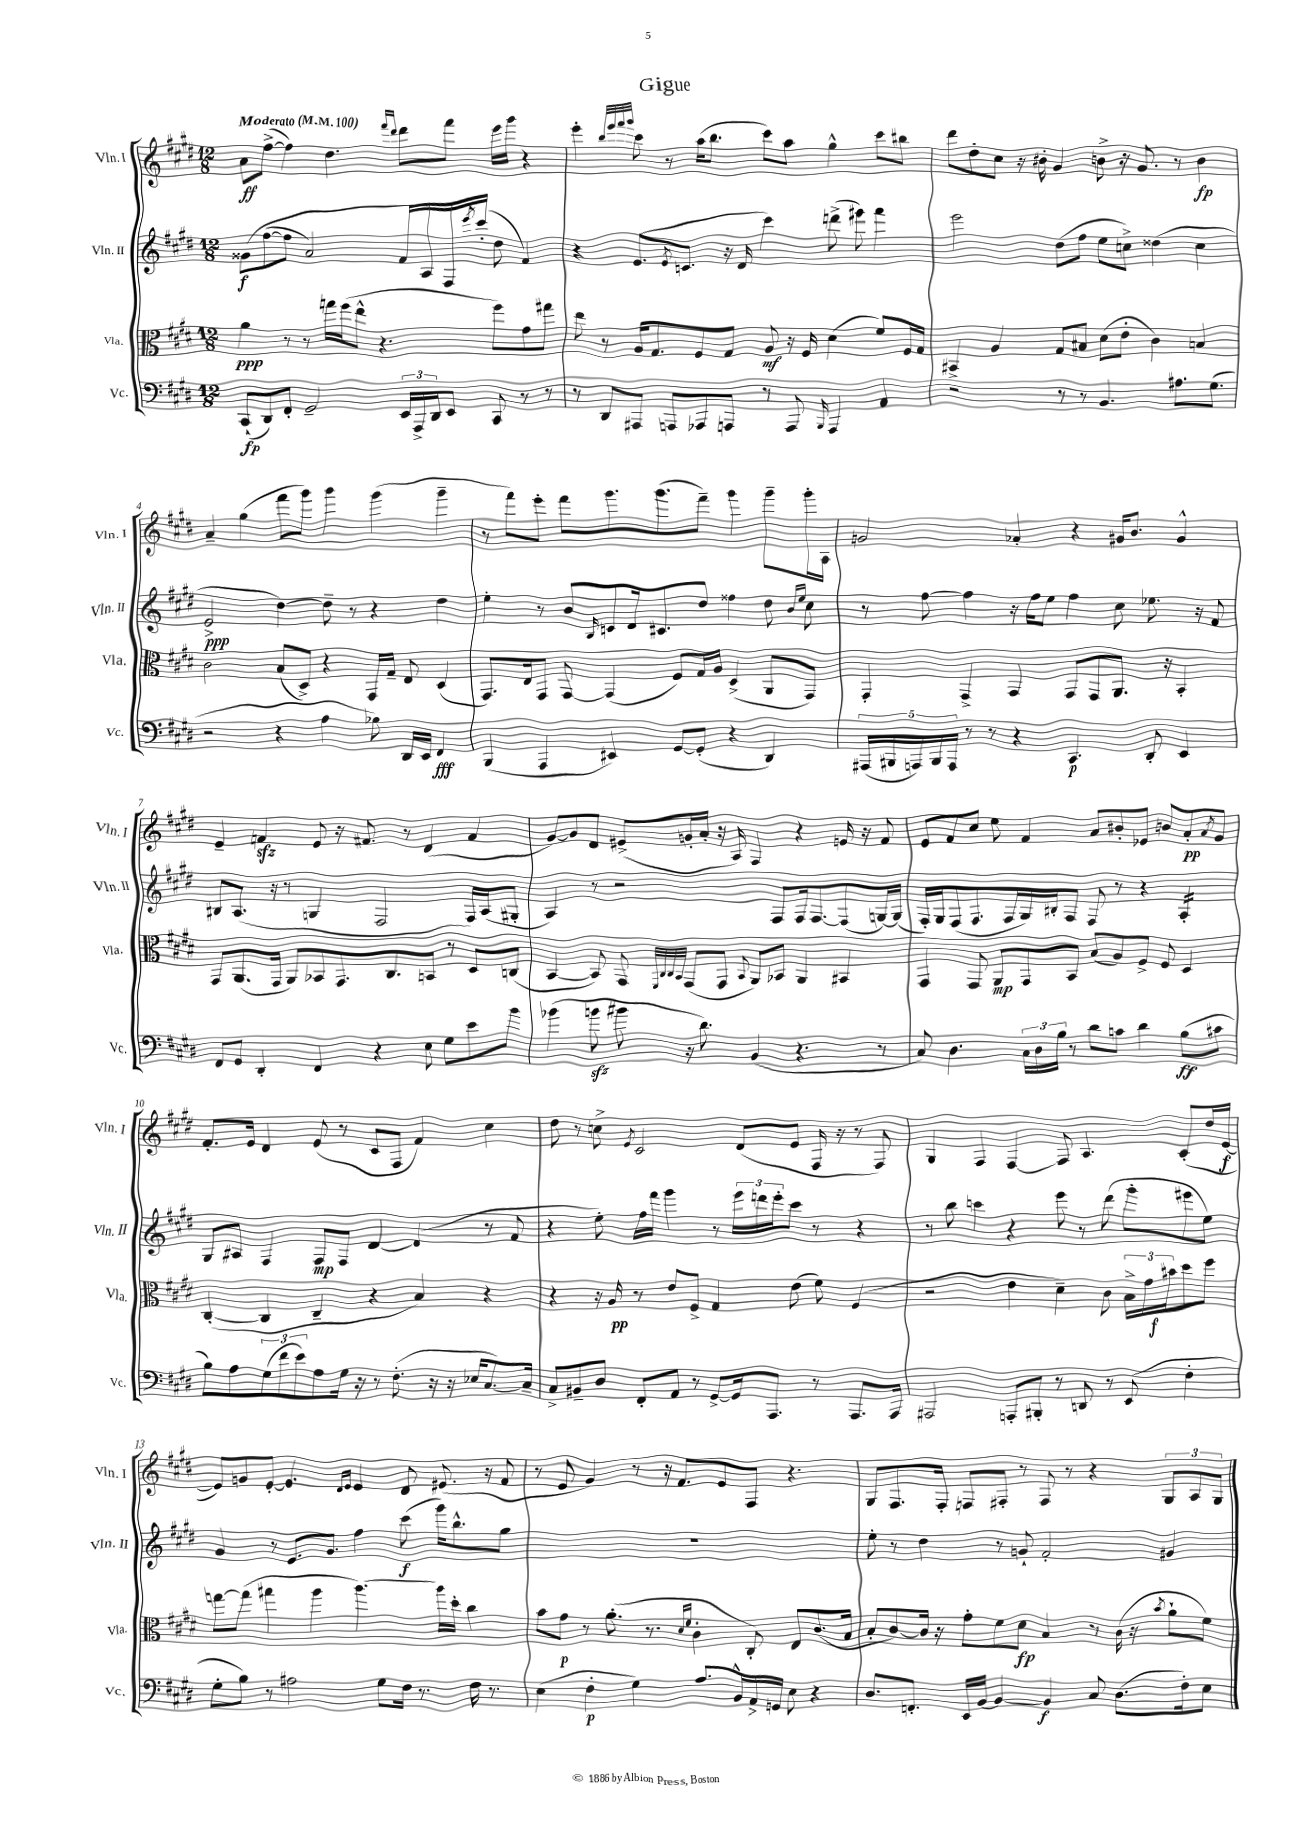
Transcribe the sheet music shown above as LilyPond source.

\header { title = "Gigue" }
<<
\new StaffGroup <<
\new Staff = "s0" \with { instrumentName = "Vln. I" shortInstrumentName = "Vln. I" } {
    \clef treble \key e \major \numericTimeSignature \time 12/8 \tempo "Moderato" 4 = 100
    a'8\ff fis''8~->( fis''4) dis''4. \grace { fis'''16 dis'''16 } dis'''8 fis'''8 e'''16 gis'''16 r4 |
    e'''4-. \grace { b''32 e'''32 fis'''32 gis'''32 } cis'''8 r8 a''16( b''8. cis'''8) a''8 gis''4-^ cis'''8 bis''8 |
    dis'''8 dis''8-. cis''8 r16 bis'16-. gis'4 b'8-> r16 gis'8. r8 b'4\fp |
    a'4-- gis''4( fis'''8 gis'''8) gis'''4 gis'''4( gis'''4-- |
    r8 fis'''8) e'''8-. fis'''8 gis'''8. gis'''8.( fis'''8--) gis'''4 gis'''8-- gis'''16-. a16 |
    g'2 aes'4-. r4 gis'16 b'8. gis'4-^ |
    e'4-- f'4\sfz e'8 r16 fis'8. r8 dis'4( fis'4 |
    gis'8~) gis'8 dis'8 eis'8->( g'16-. a'16-. r16 a16) fis4 r4 e'16 r16 fis'8 |
    e'8 fis'8 cis''8 e''8 fis'4 a'8 bis'8-. ees'8 b'8 a'8-.\pp \acciaccatura { a'8 } gis'8 |
    fis'8.-. e'16 dis'4 e'8( r8 cis'8 fis8 fis'4) cis''4 |
    dis''8 r8 c''8-> \acciaccatura { e'8 } cis'2 dis'8( e'8 fis16 r16 r8 fis8) |
    gis4 fis4 fis4~ fis8 a4. cis'8-.( dis''16 e'16~\f |
    e'8) g'8 e'8~-. e'4. \grace { dis'16 e'16 } e'4 dis'8 eis'8.( r16 fis'8 |
    r8 e'8 gis'4) r8 r16 fis'8. e'8 fis8 r4. |
    gis8 fis8. fis16-. f8 fis8-. r8 fis8 r8 r4 \tuplet 3/2 { gis8 a8 gis8 } \bar "|." |
}
\new Staff = "s1" \with { instrumentName = "Vln. II" shortInstrumentName = "Vln. II" } {
    \clef treble \key e \major \numericTimeSignature \time 12/8
    gisis'8\f\( fis''8~( fis''8 a'2) fis'16 a16\) fis16 \acciaccatura { e'''8 } cis'''16-.( dis''8 fis'4) |
    r4 e'8.( \acciaccatura { e'8 } c'8. r16 dis'16 cis'''4) d'''8->( eis'''8) fis'''4 |
    e'''2 dis''8( fis''8 e''8 c''8->) disis''4( c''4 |
    e'2->\ppp dis''4~) dis''8-- r8 r4 dis''4 |
    e''4-. r8 b'8 \grace { b16 } c'8 dis'16 cis'8. dis''8 fisis''4 dis''8 \grace { b'16 e''16 } cis''8 |
    r8 fis''8~ fis''4 r16 fis''16 e''8 fis''4 cis''8 ees''8. r16 fis'8 |
    bis8 a8.( r16 r8 g4 fis2 fis16) a16( gis8-. |
    a4) r8 r2 fis8 fis16 fis8.~ fis8( g16~) g16( |
    fis16-.) gis16 fis8( fis8. fis16 gis16) bis16-. fis8 fis8 r8 r4 a4:16-. |
    gis8 ais8 fis4 fis8\mp fis8 dis'4~ dis'4( r8 fis'8 |
    r4 e''8-.) fis''16 fis'''16 gis'''4 r8 \tuplet 3/2 { e'''16 d'''16 e'''16-. } cis'''8 r8 r4 |
    r8 b''8 c'''4 r4 e'''8 r8 dis'''8( gis'''8-. eis'''8 e''8) |
    gis'4 r8 e'8. gis'8. fis''4 cis'''8\f( gis'''16) b''8.-^ gis''8 |
    R1. |
    e''8-. r8 dis''4 r8 g'8-! fis'2-. gis'4 \bar "|." |
}
\new Staff = "s2" \with { instrumentName = "Vla." shortInstrumentName = "Vla." } {
    \clef alto \key e \major \numericTimeSignature \time 12/8
    a'4\ppp r8 r8 g''16 fis''16( e''8-^ r4. fis''8) gis'8 gis''8 |
    e''8 r8 a16 gis8. fis8 gis8 a8\mf r16 fis16 dis'4( fis'8) fis16 gis16 |
    bis,4-> a4 gis8 bis8 dis'8( e'8-. cis'4) b4 |
    cis'2 b8( dis8->) r4 gis,16 gis16-- e8 dis4( |
    gis,8.) e16 gis,8 gis,8~ gis,4( fis8) gis16 a16 dis4->( a,8 gis,8) |
    gis,4-. gis,4-> gis,4 gis,8 gis,8 a,8. r16 b,4-. |
    gis,8 a,8.( gis,16 a,8) bes,8 gis,8. cis8. b,8 r8 dis8 c8( |
    b,4~ b,8) gis,8 \grace { fis,32 cis32 cis32 b,32 } gis,8( gis,8 \appoggiatura { b,8 } a,8) bes,8 a,4 bis,4 |
    gis,4 gis,8 a,8\mp gis,8 b,8 b8( a8) fis8-> fis8 dis4 |
    cis4~-.( cis4 cis4-- r4 b4) r4 |
    r4 r16 a16\pp r8 e'8 fis8-> gis4 e'8( fis'8) fis4( |
    r2 e'4 dis'4--) cis'8 \tuplet 3/2 { b16-> gis'16 bis'16\f } dis''8 fis''8 |
    g''8~ g''8( gis''4 a''4 a''4.~) a''16 dis''16-. cis''4 |
    b'8 gis'8\p r8 a'8.-.( r8. \grace { dis'16 fis'16 } cis'4-. cis8-.) e8 cis'8.( b16 |
    b8-. cis'8~) cis'16 r16 gis'8-. fis'8 dis'8\fp b4 r8 cis'16( r16 \acciaccatura { b'8 } a'8-! fis'8) \bar "|." |
}
\new Staff = "s3" \with { instrumentName = "Vc." shortInstrumentName = "Vc." } {
    \clef bass \key e \major \numericTimeSignature \time 12/8
    cis,8-!\fp( dis,8) fis,8-. gis,2-- \tuplet 3/2 { e,16 a,,16-> dis,16 } e,8 cis,8 r8 r8 |
    r8 dis,8 ais,,8 a,,8 aes,,8 a,,8 r8 a,,8 \grace { b,,16 } a,,4 a,4 |
    r2 r8 r8 b,4. ais8. gis8.( |
    r2 r4 a4 bes8) dis,16 e,16 fis,4\fff |
    b,,4( a,,4 eis,4) gis,8~ gis,8-.( r4 dis,4) |
    \tuplet 5/4 { ais,,16( bis,,16 a,,16) bis,,16 a,,16 } r8 r8 r4 cis,4.\p dis,8-. e,4 |
    fis,8 gis,8 dis,4-. fis,4 r4 e8 gis8 e'8 b'8 |
    bes'4( b'8\sfz bis'8 r16 dis'8.) b,4( r4. r8 |
    cis8) dis4. \tuplet 3/2 { cis16 dis16 b16 } r8 dis'8 c'8 dis'4 b8\ff( cis'8 |
    b8) a8 \tuplet 3/2 { gis8( fis'8 e'8) } a8 gis16 r16 r8 fis8.-.( r16 r16 ees16 cis8.~) cis16-- |
    cis8-> bis,8-- dis8 fis,8-. a,8 r8 gis,8~-> gis,16 a,,8. r8 a,,8. a,,16 |
    ais,,2 a,,8-. bis,,8-. r8 d,8 r8 e,8( fis4-. |
    gis8-. b8) r8 ais2 gis8 fis16 r8. fis16 r8. |
    e4( fis4-.\p gis4) a8. b,16-^ a,16-> g,16 e8 r4 |
    dis8. f,8.-. e,16 b,16~ b,4~ b,4\f cis8 dis8.( fis16-.) e8 \bar "|." |
}
>>
>>
